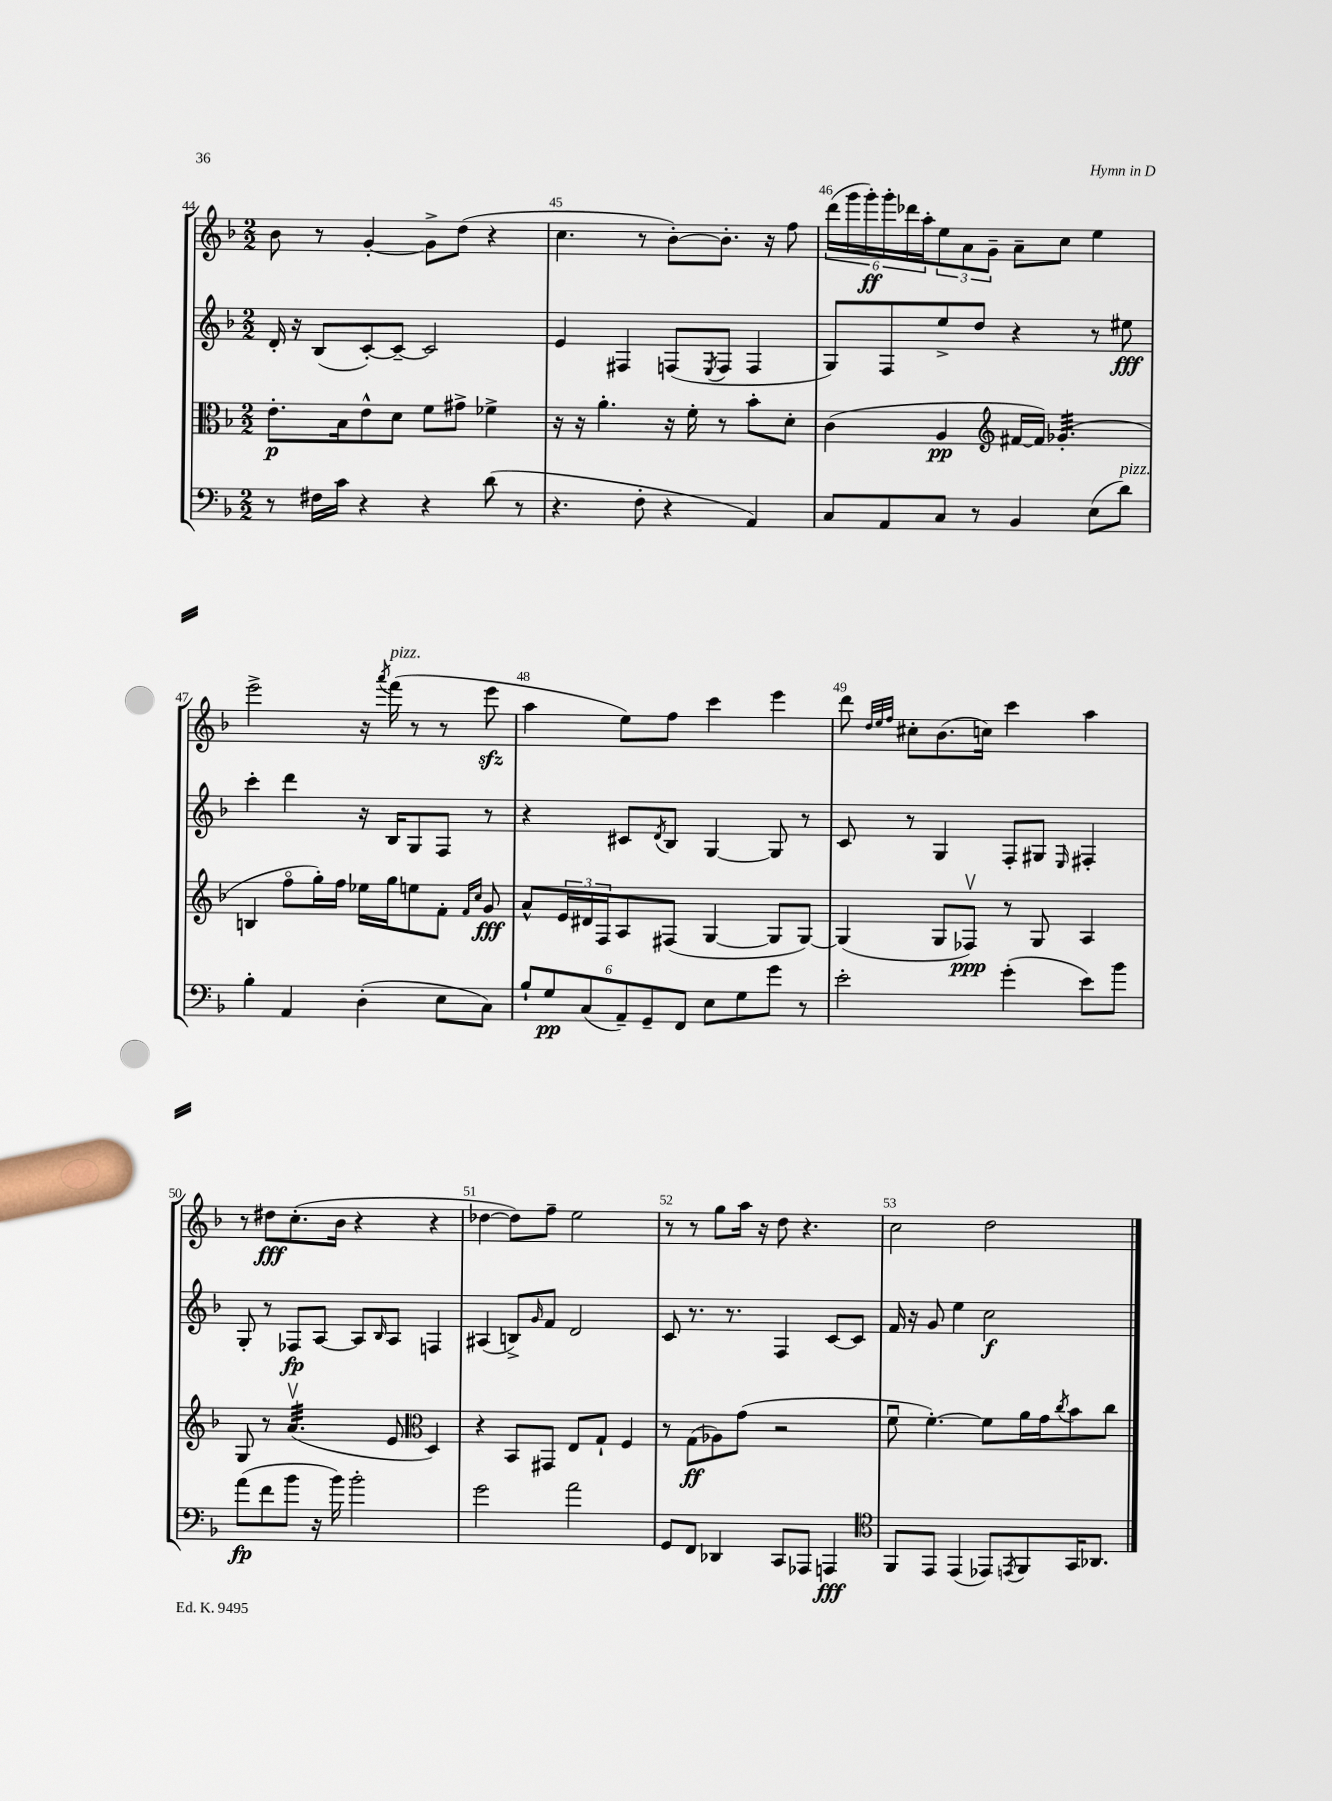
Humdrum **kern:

**kern	**kern	**kern	**kern
*staff4	*staff3	*staff2	*staff1
*clefF4	*clefC3	*clefG2	*clefG2
*k[b-]	*k[b-]	*k[b-]	*k[b-]
*M2/2	*M2/2	*M2/2	*M2/2
8r	8.e'	16d'	8b-
.	.	16r	.
16F#	.	(8B-	8r
16c	16B-	.	.
4r	8e^^	[8c')	[4g'
.	8d	8c~_	.
4r	8f	2c]	8g^]
.	8g#^	.	(8dd
(8d	4f-^	.	4r
8r	.	.	.
=	=	=	=
4.r	16r	4e	4.cc
.	16r	.	.
.	4.a'	.	.
.	.	4F#	.
8F'	.	.	8r
4r	16r	(8F	[8b-')
.	16f'	.	.
.	.	8qE	.
.	8r	8F	8.b-']
4AA)	8b-'	4F	.
.	.	.	16r
.	8d'	.	8ff
=	=	=	=
8C	(4c	8G)	(24ddd
.	.	.	24ggg
.	.	.	24ggg')
8AA	.	8F	24ggg'
.	.	.	24ddd-
.	.	.	24aa'
8C	4A	8ee^	12ee
.	.	.	12a
8r	.	8dd	.
.	.	.	12g~
*	*clefG2	*	*
4BB-	[16f#	4r	8a~
.	16f#])	.	.
.	(4.g-'	.	8cc
(8E	.	8r	4ee
8d)	.	8ee#	.
=	=	=	=
4B-'	4B	4ccc'	2eee^
4AA	8ffo	4ddd	.
.	16gg')	.	.
.	16ff	.	.
(4D'	16ee-	16r	16r
.	.	.	8qaaa
.	16gg	16B-	(16fff
.	8ee	8G	8r
8E	8f'	8F	8r
.	16qqf	.	.
.	16qqcc	.	.
8C)	8g	8r	8eee
=	=	=	=
12B-`	8a^^	4r	4aa
12G	.	.	.
.	24e	.	.
(12C	24d#	.	.
.	24F	.	.
12AA~)	8A	8c#	8ee)
12GG~	.	.	.
.	.	8qd	.
.	(8F#	8B-	8ff
12FF	.	.	.
8E	[4G	[4G	4ccc
8G	.	.	.
8g	8G]	8G]	4eee
8r	[8G)	8r	.
=	=	=	=
2e'	(4G]	8c	8ddd
.	.	.	32qqdd
.	.	.	32qqee
.	.	.	32qqff
.	.	8r	8cc#'
.	8G	4G	(8.b-
.	8F-v)	.	.
.	.	.	16cc)
(4g'	8r	8F'	4ccc
.	8G	8G#	.
.	.	16qqE	.
8e)	4A	4F#'	4aa
8b-	.	.	.
=	=	=	=
(8a	8G	8G'	8r
8f	8r	8r	8dd#
8b-	(4.av	8F-	(8.cc'
16r	.	[8A	.
16b-)	.	.	16b-
2b-'	.	8A]	4r
.	.	16qqB-	.
.	8e	8A	.
*	*clefC3	*	*
.	4D)	4F	4r
=	=	=	=
2g	4r	(4A#	[4dd-
.	8BB-	8B^)	8dd-])
.	.	16qqg	.
.	8GG#	8f	8ff~
2a	8E	2d	2ee
.	8G`	.	.
.	4F	.	.
=	=	=	=
8GG	8r	8c	8r
8FF	(8G	8.r	8r
4DD-	8A-)	.	8gg
.	.	8.r	.
.	(8g	.	16aa
.	.	.	16r
8CC	2r	4F	8dd
8AAA-	.	.	4.r
4AAA	.	[8c	.
.	.	8c]	.
=	=	=	=
*clefC4	*	*	*
8FF	8fu	16f	2cc
.	.	16r	.
8EE	[4.f')	8g	.
(4EE	.	4ee	.
8EE-)	8f]	2cc	2dd
8qEE	.	.	.
8FF	16a	.	.
.	16g	.	.
.	8qcc	.	.
16GG	8b-	.	.
8.AA-	.	.	.
.	8cc	.	.
==	==	==	==
*-	*-	*-	*-
